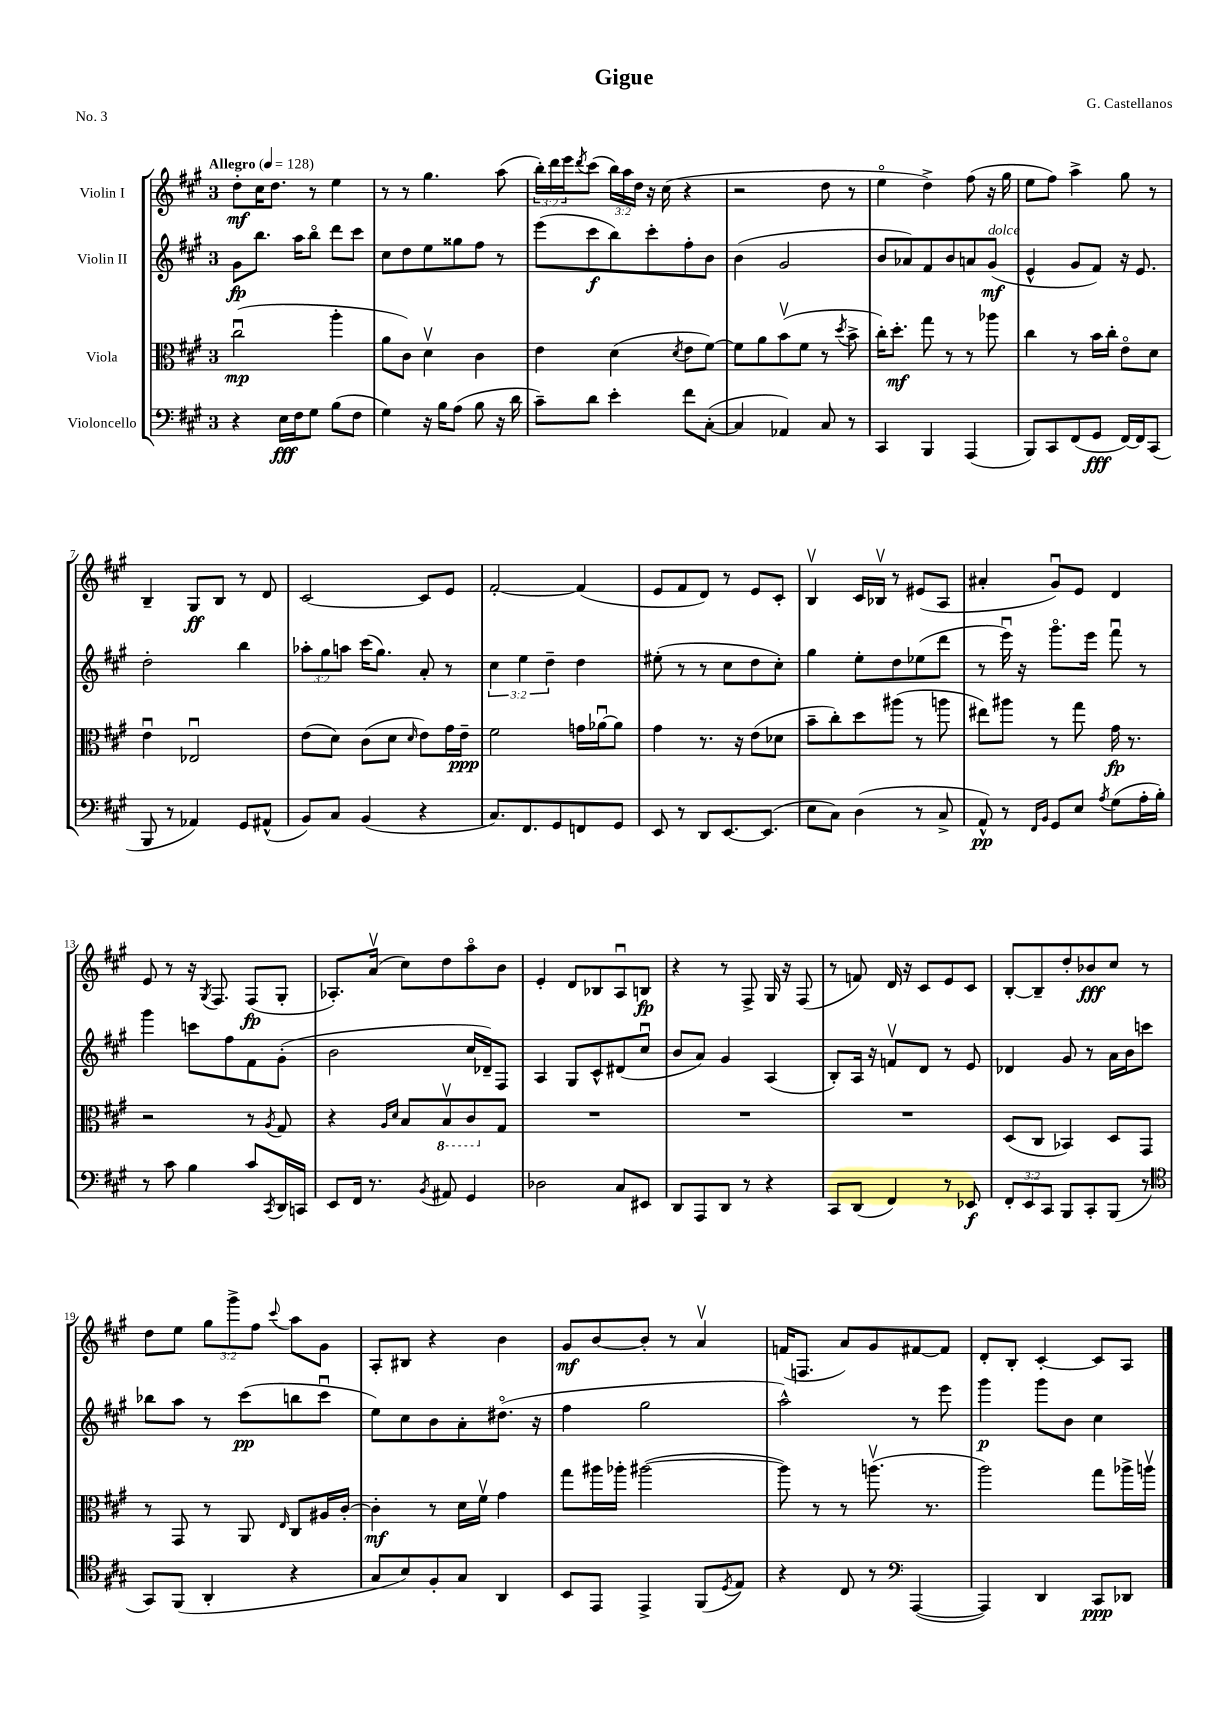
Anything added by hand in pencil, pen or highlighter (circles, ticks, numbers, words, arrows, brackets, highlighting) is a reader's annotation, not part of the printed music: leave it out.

**kern	**kern	**kern	**kern
*staff4	*staff3	*staff2	*staff1
*clefF4	*clefC3	*clefG2	*clefG2
*k[f#c#g#]	*k[f#c#g#]	*k[f#c#g#]	*k[f#c#g#]
*M3/4	*M3/4	*M3/4	*M3/4
*MM128	*MM128	*MM128	*MM128
4r	(2cc#u	8g#	8dd'
.	.	8.bb	16cc#
.	.	.	8.dd
16E	.	.	.
16F#	.	16aa	.
8G#	.	8bbo	8r
(8B	4aa'	8ddd	4ee
8F#	.	8ccc#	.
=	=	=	=
4G#)	8a	8cc#	8r
.	8c#)	8dd	8r
16r	4dv	8ee	4.gg#
16B	.	.	.
(8A	.	8gg##	.
8B	4c#	8ff#	.
16r	.	8r	(8aa
16d	.	.	.
=	=	=	=
8c#~)	4e	(8eee	24bb')
.	.	.	24ddd
.	.	.	24eee
.	.	.	8qddd
8d	.	8ccc#	(8ccc#
4e'	(4d	8bb)	24bb)
.	.	.	24aa
.	.	.	24dd
.	.	8ccc#'	16r
.	.	.	(16cc#
.	8qd	.	.
8f#	8e	8ff#'	4r
([8C#'	[8f#)	8b	.
=	=	=	=
4C#]	8f#]	(4b	2r
.	8a	.	.
4AA-)	(8bv	2g#	.
.	8f#	.	.
8C#	8r	.	8dd
.	8qdd	.	.
8r	8b^	.	8r
=	=	=	=
4CC#	16cc#')	8b	4eeo
.	8.dd'	.	.
.	.	8a-)	.
4BBB	8gg#	8f#	4dd^)
.	8r	8b	.
(4AAA	8r	8a	(8ff#
.	8aa-	(8g#	16r
.	.	.	16gg#
=	=	=	=
8BBB)	4cc#	4e^^	8ee
8CC#	.	.	8ff#)
(8FF#	8r	8g#	4aa^
8GG#	16b	8f#)	.
.	16cc#'	.	.
[16FF#)	8eo	16r	8gg#
16FF#]	.	8.e	.
(8CC#	8d	.	8r
=	=	=	=
8BBB	4eu	2dd'	4B~
8r	.	.	.
4AA-)	2E-u	.	8G#
.	.	.	8B
8GG#	.	4bb	8r
(8AA#^^	.	.	8d
=	=	=	=
8BB)	(8e	12aa-'	[2c#
.	.	12gg#	.
8C#	8d)	.	.
.	.	12aa	.
(4BB	(8c#	(16ccc#	.
.	.	8.gg#)	.
.	8d	.	.
.	16qqd	.	.
4r	8e)	8a'	8c#]
.	16g#	8r	8e
.	16e~	.	.
=	=	=	=
8.C#)	2f#	6cc#	[2f#'
.	.	6ee	.
8.FF#	.	.	.
.	.	6dd~	.
8GG#	.	.	.
8FF	16g	4dd	(4f#]
.	[16a-u	.	.
8GG#	8a-]	.	.
=	=	=	=
8EE	4g#	(8ee#'	8e
8r	.	8r	8f#
8DD	8.r	8r	8d)
[8.EE	.	8cc#	8r
.	16r	.	.
.	(8e	8dd	8e
(8.EE]	.	.	.
.	8d-	8cc#')	8c#'
=	=	=	=
8E	8b~	4gg#	4Bv
8C#)	8cc#')	.	.
(4D	8dd	8ee'	16c#
.	.	.	16B-v
.	(8aa#	8dd	8r
8r	8r	(8ee-	(8e#
8C#^	8aa	8ddd	8A
=	=	=	=
8AA^^)	8ee#)	8r	4a#'
8r	8aa#	16eeeu)	.
.	.	16r	.
16qqFF#	.	.	.
16qqBB	.	.	.
8GG#	8r	8.ggg#o	8g#u)
8E	8gg#	.	8e
.	.	16eee	.
8qA	.	.	.
(8G#	16g#	8fff#u	4d
.	8.r	.	.
16A'	.	8r	.
16B')	.	.	.
=	=	=	=
8r	2r	4ggg#	8e
8c#	.	.	8r
4B	.	8ccc	16r
.	.	.	8qG#
.	.	.	8.F#
.	.	8ff#	.
8c#	8r	8f#	(8F#
8qCC#	8qA	.	.
16DD	8G#	(8g#'	8G#'
16CC	.	.	.
=	=	=	=
8EE	4r	2b	8.A-')
16FF#	.	.	.
8.r	.	.	(16av
.	16qqA	.	.
.	16qqd	.	.
.	8B	.	8cc#)
8qBB	.	.	.
8AA#	8BBv	.	8dd
4GG#	8C#	16cc#	8aao
.	.	16d-~)	.
.	8G#	8F#	8b
=	=	=	=
2D-	2.r	4A	4e'
.	.	8G#	8d
.	.	8c#^^	8B-
8C#	.	(8d#	8Au
8EE#	.	8cc#u	8B
=	=	=	=
8DD	2.r	8b	4r
8AAA	.	8a)	.
8DD	.	4g#	8r
8r	.	.	8F#^
4r	.	(4A	16G#
.	.	.	16r
.	.	.	(8F#
=	=	=	=
8CC#	2.r	8B')	8r
(8DD	.	16A	8f)
.	.	16r	.
4FF#)	.	8fv	16d
.	.	.	16r
.	.	8d	8c#
8r	.	8r	8e
8EE-	.	8e	8c#
=	=	=	=
12FF#'	(8D	4d-	[8B'
12EE	.	.	.
.	8C#	.	8B~]
12CC#	.	.	.
8BBB	4BB-)	8g#	8dd'
8CC#'	.	8r	8b-
(8BBB	8D	16a	8cc#
.	.	16b	.
8r	8GG#	8ccc	8r
=	=	=	=
*clefC4	*	*	*
8GG#)	8r	8bb-	8dd
(8FF#	8GG#	8aa	8ee
4AA'	8r	8r	12gg#
.	.	.	12ggg#^
.	8AA	(8ccc#	.
.	.	.	12ff#
.	16qqE	.	8qqccc#
4r	8C#	8bb	8aa
.	16A#	8ccc#u	8g#
.	[16c#'	.	.
=	=	=	=
8G#	4c#']	8ee)	8A'
8B)	.	8cc#	8B#
8F#'	8r	8b	4r
8G#	16d	8a'	.
.	16f#v	.	.
4AA	4g#	(8.dd#o	4b
.	.	16r	.
=	=	=	=
8BB	8gg#	4ff#	8g#
8EE	16aa#	.	[8b
.	16aa-'	.	.
4EE^	([2aa#	2gg#	8b']
.	.	.	8r
(8FF#	.	.	4av
8qD	.	.	.
8E)	.	.	.
=	=	=	=
4r	8aa#])	2aa^^)	(16f
.	.	.	8.F
.	8r	.	.
8C#	8r	.	8a)
8r	(8.aav	.	8g#
*clefF4	*	*	*
([4AAA	.	8r	[8f#
.	8.r	.	.
.	.	8eee	8f#]
=	=	=	=
4AAA])	2aa)	4ggg#	8d'
.	.	.	8B'
4DD	.	8ggg#	[4c#'
.	.	8b	.
8CC#	8gg#	4cc#	8c#]
8DD-	16aa-^	.	8A
.	16aav	.	.
==	==	==	==
*-	*-	*-	*-
